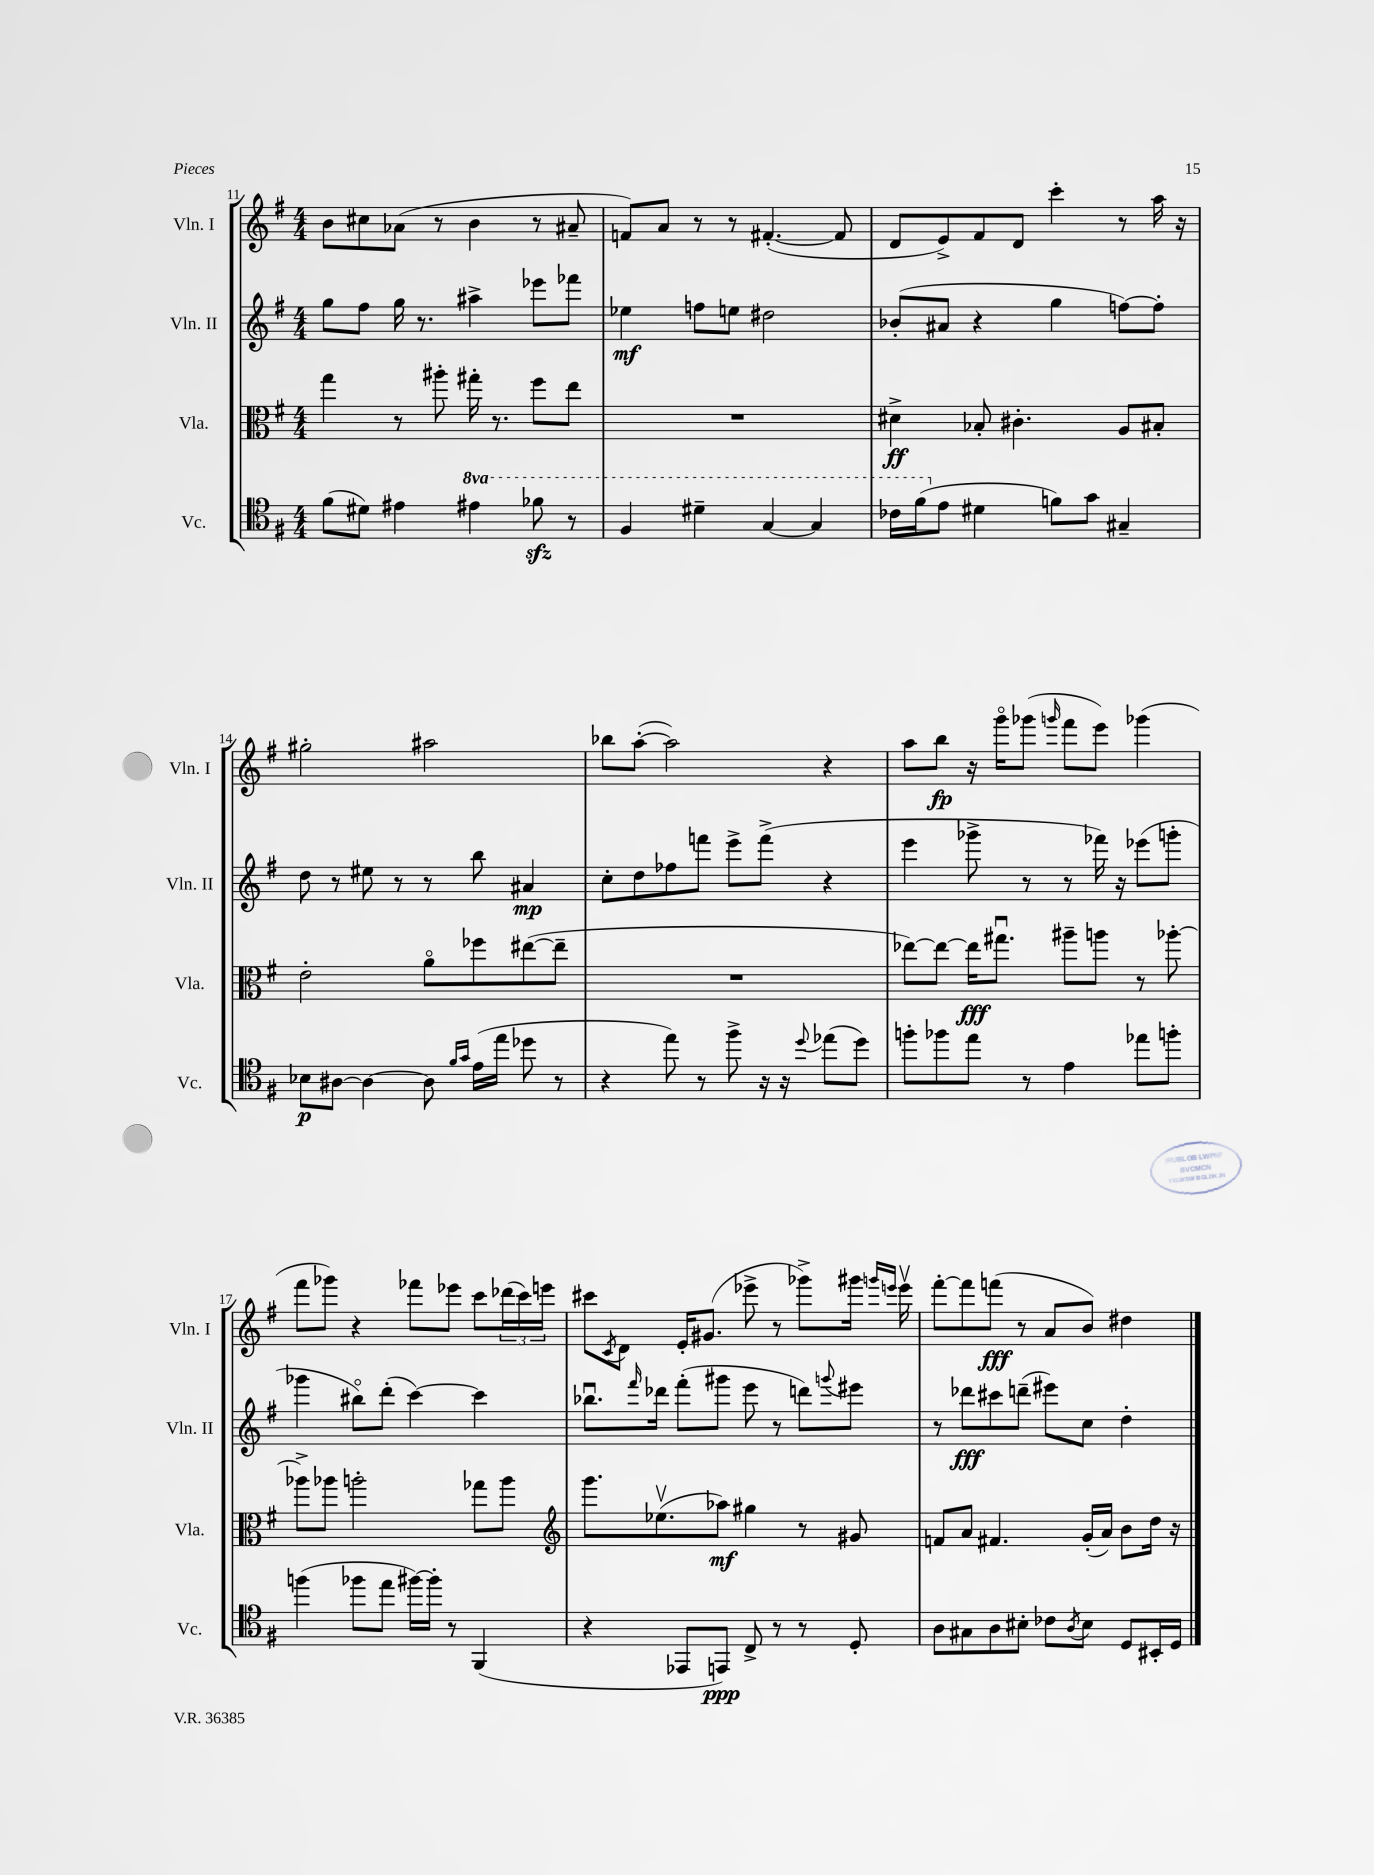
<<
\new StaffGroup <<
\new Staff = "s0" \with { instrumentName = "Vln. I" shortInstrumentName = "Vln. I" } {
    \clef treble \key g \major \numericTimeSignature \time 4/4
    b'8 cis''8 aes'8( r8 b'4 r8 ais'8-- |
    f'8) a'8 r8 r8 fis'4.~-.( fis'8 |
    d'8 e'8->) fis'8 d'8 c'''4-. r8 a''16 r16 |
    gis''2-. ais''2 |
    bes''8 a''8~-.( a''2) r4 |
    a''8 b''8\fp r16 g'''16\flageolet ges'''8( \grace { g'''16 } fis'''8 e'''8) ges'''4( |
    fis'''8 ges'''8) r4 fes'''8 ees'''8 c'''8 \tuplet 3/2 { des'''16( c'''16) e'''16 } |
    cis'''8 \acciaccatura { c'8 } d'8 e'16-. gis'8.( ees'''8-> r8 ges'''8->) gis'''16 \grace { g'''16 e'''16 } e'''16\upbow |
    fis'''8~-. fis'''8 f'''8\fff( r8 a'8 b'8) dis''4 \bar "|." |
}
\new Staff = "s1" \with { instrumentName = "Vln. II" shortInstrumentName = "Vln. II" } {
    \clef treble \key g \major \numericTimeSignature \time 4/4
    g''8 fis''8 g''16 r8. ais''4-> ees'''8 fes'''8 |
    ees''4\mf f''8 e''8 dis''2 |
    bes'8-.( ais'8 r4 g''4 f''8~) f''8-. |
    d''8 r8 eis''8 r8 r8 b''8 ais'4\mp |
    c''8-. d''8 fes''8 f'''8 e'''8-> f'''8->( r4 |
    e'''4 ges'''8-> r8 r8 fes'''16) r16 ees'''8( g'''8-. |
    ges'''4 bis''8\flageolet) d'''8-.( c'''4~) c'''4 |
    bes''8.\downbow \grace { fis'''16 } des'''16 fis'''8-.( gis'''8 e'''8 r8 d'''8) \appoggiatura { g'''8 } eis'''8 |
    r8 des'''8\fff cis'''8 d'''8--( eis'''8) c''8 d''4-. \bar "|." |
}
\new Staff = "s2" \with { instrumentName = "Vla." shortInstrumentName = "Vla." } {
    \clef alto \key g \major \numericTimeSignature \time 4/4
    g''4 r8 ais''8-. gis''16-. r8. fis''8 e''8 |
    R1 |
    dis'4->\ff bes8-. cis'4.-. a8 bis8-. |
    e'2-. a'8\flageolet fes''8 eis''8~( eis''8-- |
    R1 |
    ees''8~) ees''8~ ees''16\fff gis''8.\downbow ais''8-- a''8 r8 aes''8~-. |
    aes''8-> aes''8 a''2-. ges''8 a''8 |
    \clef treble g'''8. ees''8.\upbow( aes''8\mf) gis''4 r8 gis'8 |
    f'8 a'8 fis'4. g'16-.( a'16) b'8 d''16 r16 \bar "|." |
}
\new Staff = "s3" \with { instrumentName = "Vc." shortInstrumentName = "Vc." } {
    \clef tenor \key g \major \numericTimeSignature \time 4/4 \set Staff.ottavationMarkups = #ottavation-simple-ordinals
    fis'8( dis'8) eis'4 \ottava #1 eis''4 fes''8\sfz r8 |
    fis'4 dis''4-- g'4~ g'4 |
    ces''16 fis''16( \ottava #0 e'8 dis'4 f'8) g'8 gis4-- |
    bes8\p ais8~ ais4~ ais8 \grace { fis'16 g'16 } e'16( e''16 des''8 r8 |
    r4 e''8) r8 fis''8-> r16 r16 \appoggiatura { d''8 } ees''8( d''8) |
    f''8-. fes''8 e''8 r8 e'4 ees''8 f''8-. |
    f''4( fes''8 e''8 fis''16~) fis''16-. r8 fis,4( |
    r4 ees,8 e,8\ppp) c8-> r8 r8 d8-. |
    a8 gis8 a8 bis8-. ces'8 \acciaccatura { a8 } bis8 d8 bis,16-. d16 \bar "|." |
}
>>
>>
\layout { \context { \Score currentBarNumber = #11 } }
